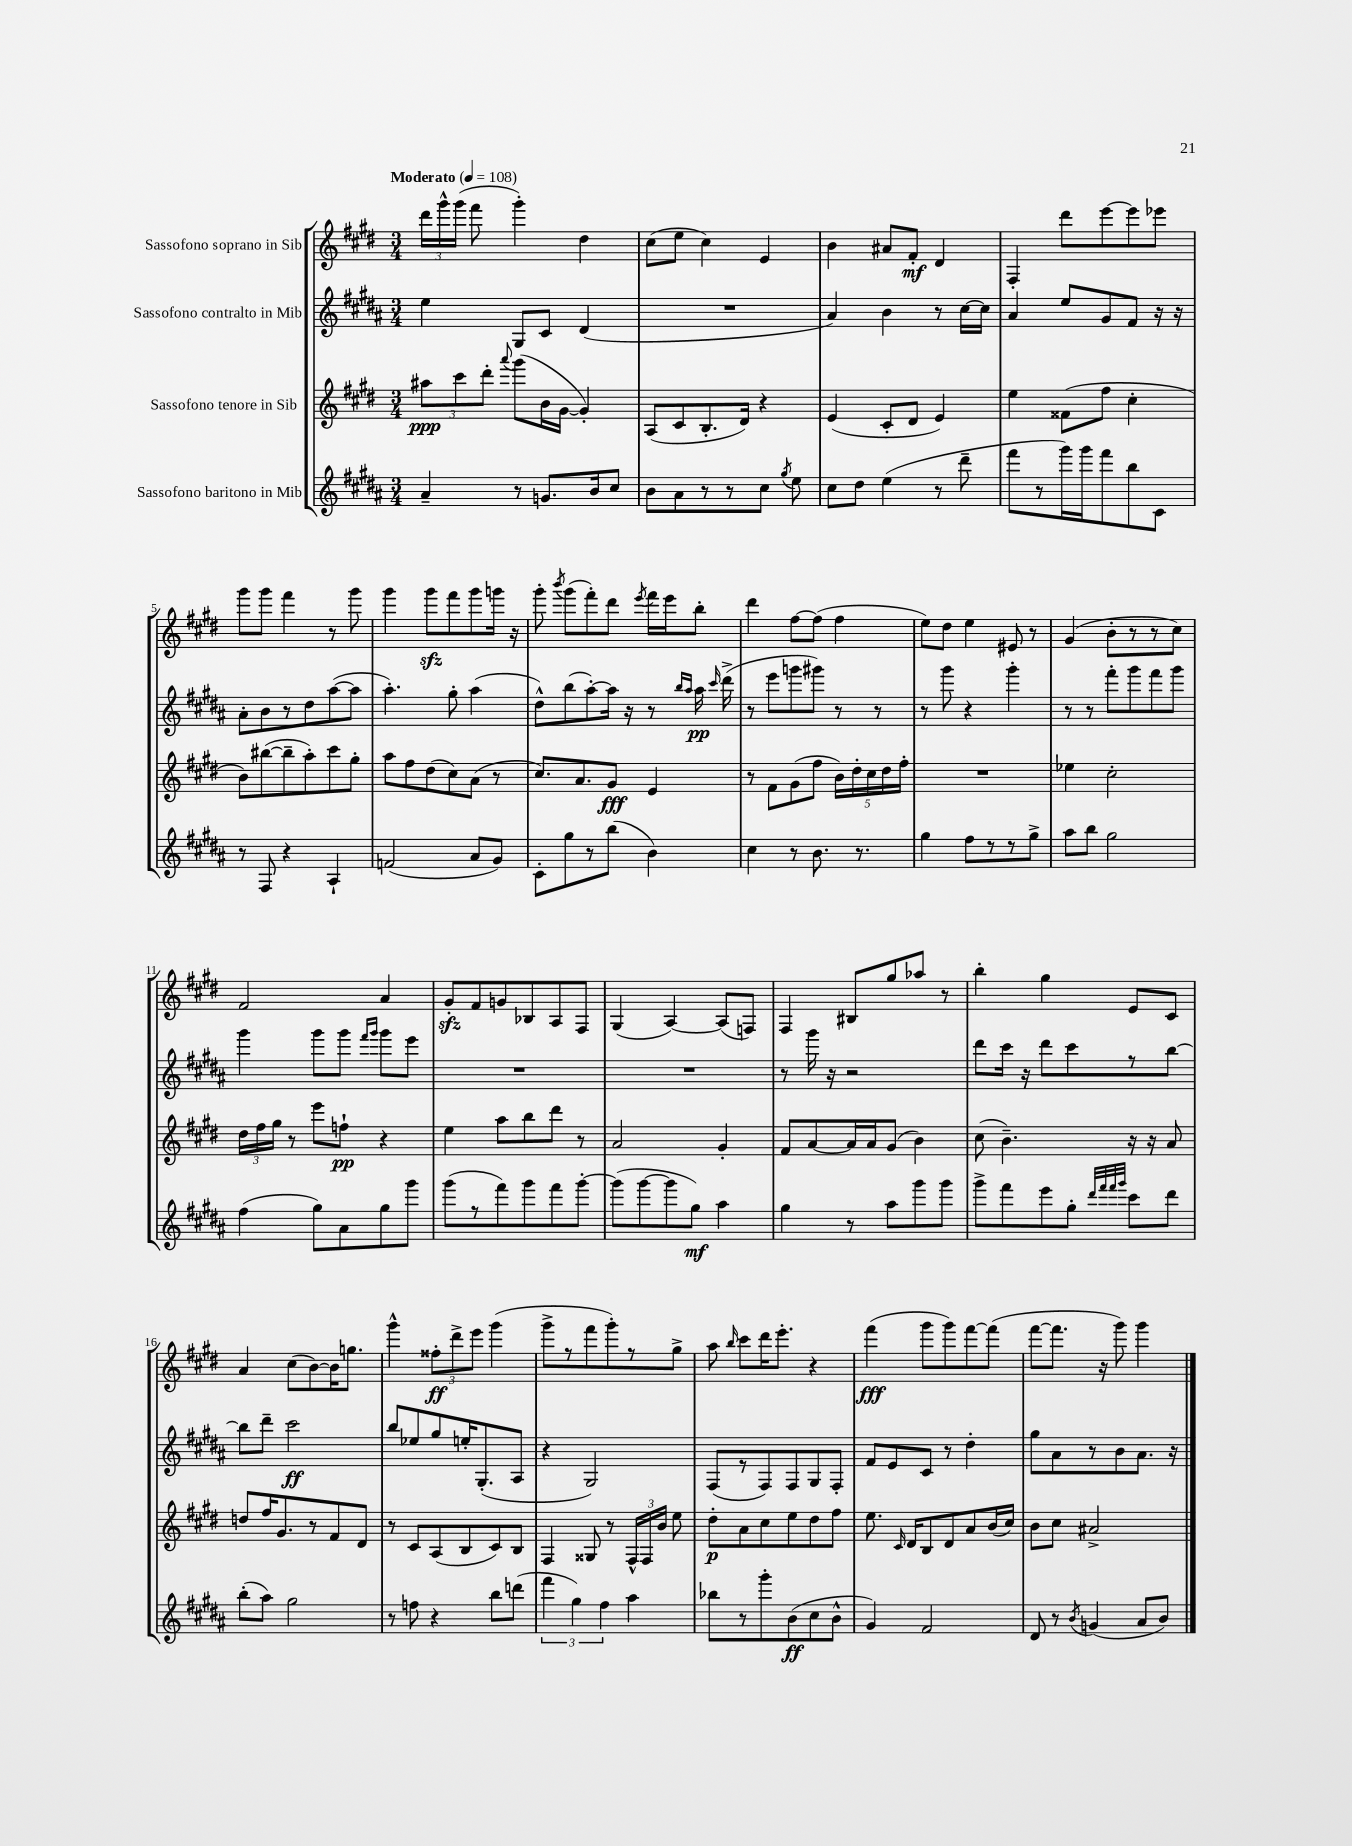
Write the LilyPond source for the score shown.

<<
\new StaffGroup <<
\new Staff = "s0" \with { instrumentName = "Sassofono soprano in Sib" } {
    \clef treble \key e \major \numericTimeSignature \time 3/4 \tempo "Moderato" 4 = 108
    \autoBeamOff \tuplet 3/2 { dis'''16[ gis'''16-^ gis'''16]( } fis'''8 gis'''4-.) dis''4 |
    cis''8[( e''8] cis''4) e'4 |
    b'4 ais'8[ fis'8]-.\mf dis'4 |
    fis4-. dis'''8[ e'''8~ e'''8 ees'''8] |
    gis'''8[ gis'''8] fis'''4 r8 gis'''8 |
    gis'''4 gis'''8[\sfz fis'''8 gis'''8 g'''16] r16 |
    gis'''8-. \acciaccatura { b'''8 } gis'''8[( fis'''8-.) dis'''8] \acciaccatura { e'''8 } fis'''16[ e'''16 b''8]-. |
    dis'''4 fis''8[~ fis''8]( fis''4 |
    e''8[) dis''8] e''4 eis'8 r8 |
    gis'4( b'8[-. r8 r8 cis''8]) |
    fis'2 a'4 |
    gis'8[-.\sfz fis'8 g'8 bes8 a8 fis8] |
    gis4( a4~) a8[( f8]) |
    fis4 bis8[ gis''8 aes''8] r8 |
    b''4-. gis''4 e'8[ cis'8] |
    a'4 cis''8[( b'8~) b'16 g''8.] |
    gis'''4-^ \tuplet 3/2 { fisis''8[-.\ff dis'''8-> e'''8] } gis'''4( |
    gis'''8[-> r8 fis'''8 gis'''8-.) r8 gis''8]-> |
    a''8 \grace { b''16 } cis'''8[ dis'''16 e'''8.]-. r4 |
    fis'''4\fff( gis'''8[ gis'''8) fis'''8~ fis'''8]( |
    fis'''8[~ fis'''8.] r16 gis'''8) gis'''4 \bar "|." |
}
\new Staff = "s1" \with { instrumentName = "Sassofono contralto in Mib" } {
    \clef treble \key b \major \numericTimeSignature \time 3/4
    \autoBeamOff e''4 gis8[ cis'8] dis'4( |
    R2. |
    ais'4) b'4 r8 cis''16[~ cis''16] |
    ais'4 e''8[ gis'8 fis'8] r16 r16 |
    ais'8[-. b'8 r8 dis''8 ais''8~( ais''8] |
    ais''4.-.) gis''8-. ais''4( |
    dis''8[-^) b''8( ais''8~-.) ais''16] r16 r8 \grace { b''16[ ais''16] } ais''16\pp \grace { cis'''16 } dis'''16->( |
    r8 e'''8[ g'''8 gis'''8]) r8 r8 |
    r8 gis'''8 r4 gis'''4-. |
    r8 r8 fis'''8[-. gis'''8 fis'''8 gis'''8] |
    gis'''4 gis'''8[ gis'''8] \grace { fis'''16[ gis'''16] } gis'''8[ e'''8] |
    R2. |
    R2. |
    r8 gis'''16 r16 r2 |
    dis'''8[ cis'''16] r16 dis'''8[ cis'''8 r8 b''8]~ |
    b''8[ dis'''8]-- cis'''2\ff |
    b''8[ ees''8 gis''8 e''16-. gis8.-.( ais8] |
    r4 gis2) |
    fis8[( r8 fis8) fis8 gis8 fis8]-. |
    fis'8[ e'8 cis'8] r8 dis''4-. |
    gis''8[ ais'8 r8 b'8 ais'8.] r16 \bar "|." |
}
\new Staff = "s2" \with { instrumentName = "Sassofono tenore in Sib" } {
    \clef treble \key e \major \numericTimeSignature \time 3/4
    \autoBeamOff \tuplet 3/2 { ais''8[\ppp cis'''8 dis'''8]-. } \appoggiatura { a'''8 } gis'''8[( b'16 gis'16]~ gis'4-.) |
    a8[( cis'8 b8.-. dis'16]) r4 |
    e'4( cis'8[-. dis'8] e'4) |
    e''4 fisis'8[( fis''8] cis''4-. |
    b'8[) bis''8~( bis''8-- a''8-.) cis'''8 gis''8]-. |
    a''8[ fis''8 dis''8( cis''8) a'8]( r8 |
    cis''8.[) a'8. gis'8]\fff e'4 |
    r8 fis'8[ gis'8( fis''8] \tuplet 5/4 { b'16[) dis''16-. cis''16 dis''16 fis''16]-. } |
    R2. |
    ees''4 cis''2-. |
    \tuplet 3/2 { dis''16[ fis''16 gis''16] } r8 e'''8[ f''8]-!\pp r4 |
    e''4 a''8[ b''8 dis'''8] r8 |
    a'2 gis'4-. |
    fis'8[ a'8~ a'16 a'16 gis'8]( b'4) |
    cis''8( b'4.--) r16 r16 a'8 |
    d''8[ fis''16 gis'8. r8 fis'8 dis'8] |
    r8 cis'8[ a8( b8 cis'8) b8] |
    fis4 gisis8 r8 \tuplet 3/2 { fis16[-^ fis16 b'16] } e''8 |
    dis''8[-.\p a'8 cis''8 e''8 dis''8 fis''8] |
    e''8. \grace { cis'16 } dis'16[ b8 dis'8 a'8 b'16( cis''16]) |
    b'8[ cis''8] ais'2-> \bar "|." |
}
\new Staff = "s3" \with { instrumentName = "Sassofono baritono in Mib" } {
    \clef treble \key b \major \numericTimeSignature \time 3/4
    \autoBeamOff ais'4-- r8 g'8.[ b'16 cis''8] |
    b'8[ ais'8 r8 r8 cis''8] \acciaccatura { gis''8 } e''8 |
    cis''8[ dis''8] e''4( r8 dis'''8-- |
    fis'''8[ r8 gis'''16) gis'''16 fis'''8 b''8 cis'8] |
    r8 fis8 r4 ais4-! |
    f'2( ais'8[ gis'8]) |
    cis'8[-. gis''8 r8 b''8]( b'4) |
    cis''4 r8 b'8. r8. |
    gis''4 fis''8[ r8 r8 gis''8]-> |
    ais''8[ b''8] gis''2 |
    fis''4( gis''8[) ais'8 gis''8 gis'''8] |
    gis'''8[( r8 fis'''8) gis'''8 fis'''8 gis'''8]~-. |
    gis'''8[( gis'''8~ gis'''8 gis''8]\mf) ais''4 |
    gis''4 r8 ais''8[ gis'''8 gis'''8] |
    gis'''8[-> fis'''8 e'''8 gis''8]-. \grace { dis'''32[ fis'''32 fis'''32 gis'''32] } cis'''8[ dis'''8] |
    b''8[-.( ais''8]) gis''2 |
    r8 f''8 r4 b''8[ d'''8]( |
    \tuplet 3/2 { fis'''4 gis''4) fis''4 } ais''4 |
    bes''8[ r8 gis'''8-. b'8\ff( cis''8 b'8]-^ |
    gis'4) fis'2 |
    dis'8 r8 \acciaccatura { b'8 } g'4( ais'8[ b'8]) \bar "|." |
}
>>
>>
